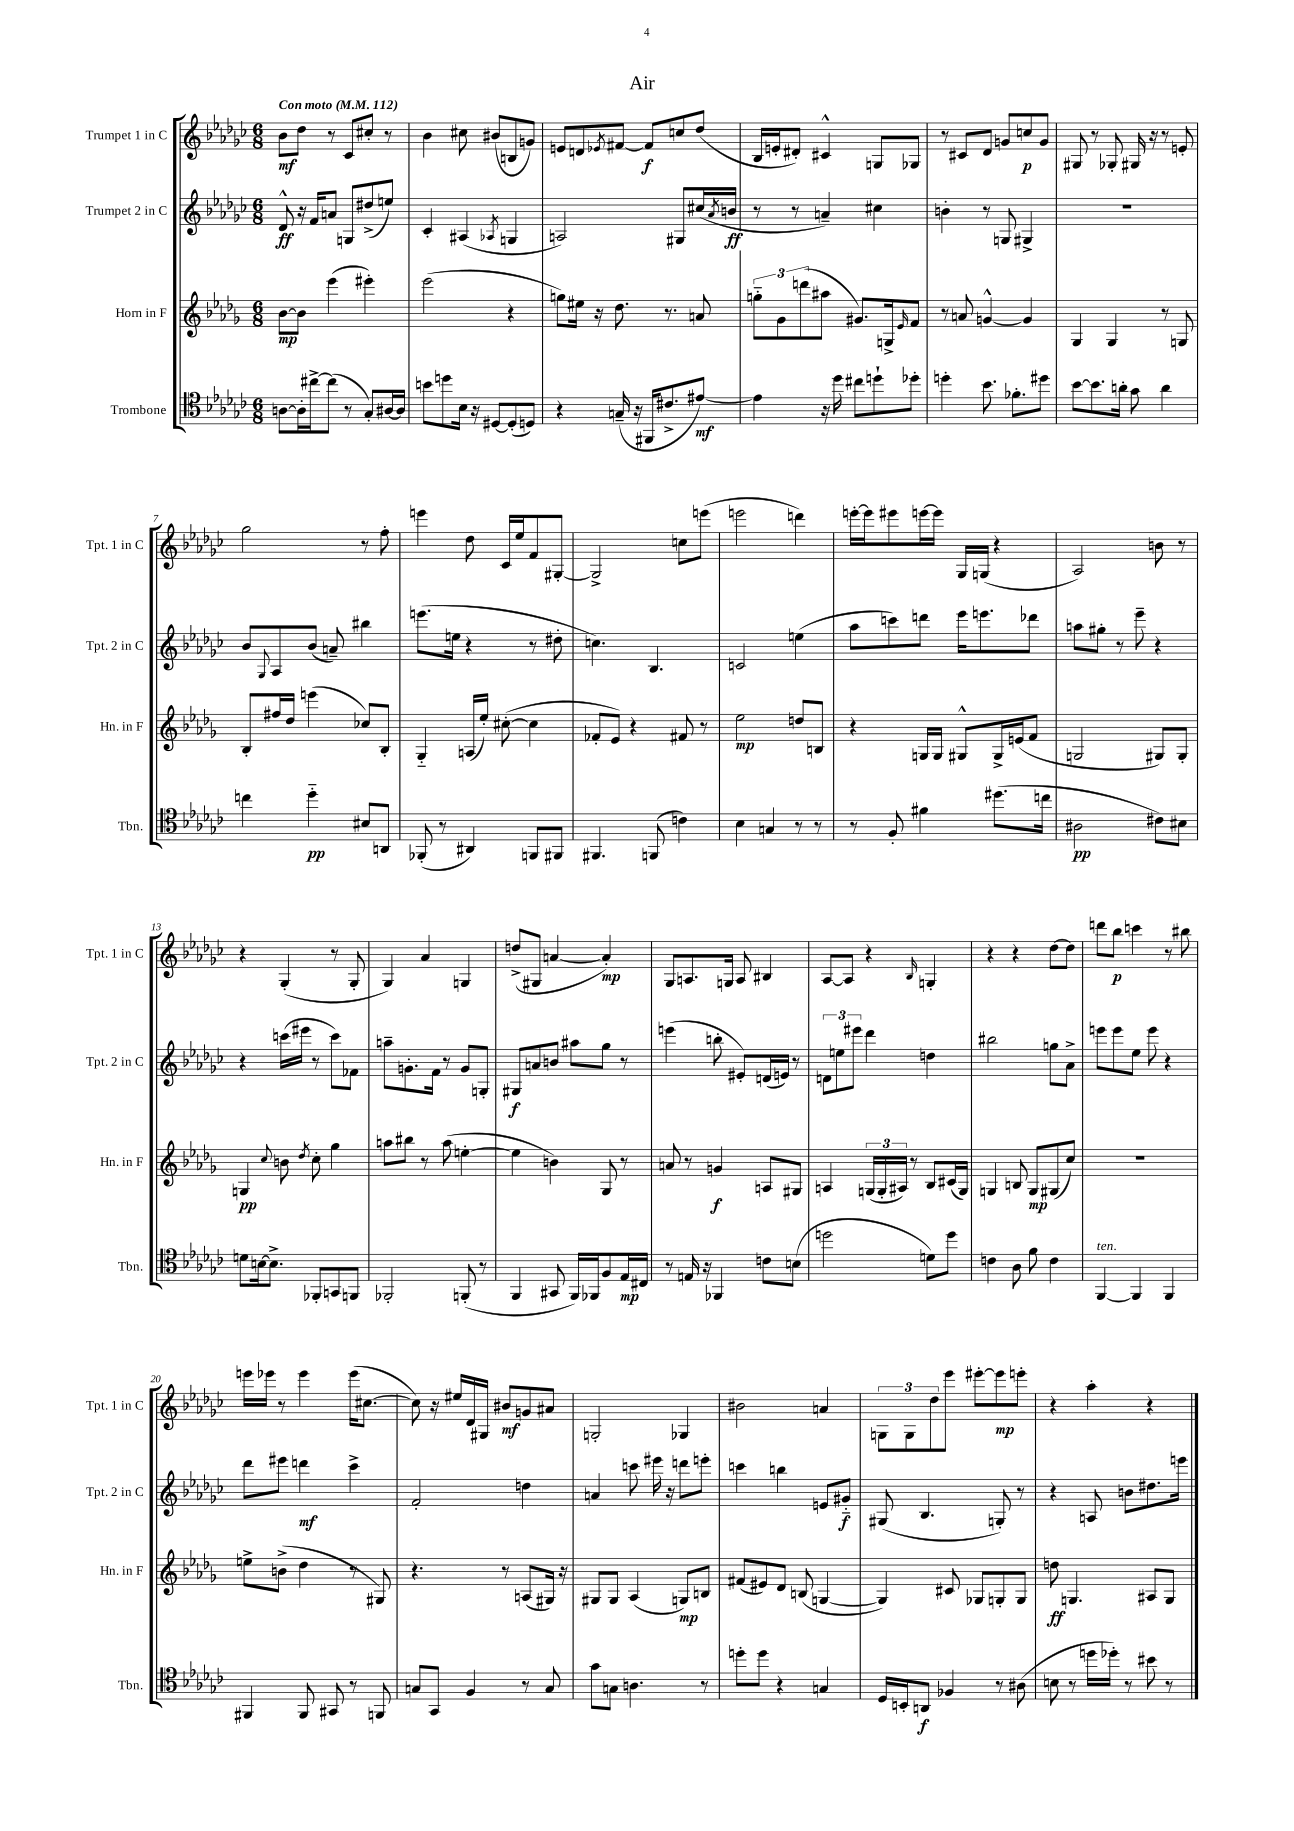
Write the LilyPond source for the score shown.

\header { title = "Air" }
<<
\new StaffGroup <<
\new Staff = "s0" \with { instrumentName = "Trumpet 1 in C" shortInstrumentName = "Tpt. 1 in C" } {
    \clef treble \key ges \major \numericTimeSignature \time 6/8 \tempo "Con moto" 4 = 112
    bes'8\mf des''8 r8 ces'8 cis''8-. r8 |
    bes'4 cis''8 bis'8( b8 g'8) |
    e'8 d'8 \acciaccatura { ees'8 } fis'8~ fis'8\f c''8 des''8( |
    bes16 e'16-. dis'8-.) cis'4-^ g8 ges8 |
    r8 cis'8 des'8 g'8 c''8\p g'8 |
    gis8 r8 ges8-. gis16 r16 r8 e'8-. |
    ges''2 r8 f''8-. |
    e'''4 des''8 ces'16 ees''16 f'8 gis8~-. |
    gis2-> c''8 e'''8( |
    e'''2 d'''4) |
    e'''16~-. e'''16 eis'''8 e'''16~ e'''16 ges16 g16( r4 |
    aes2) b'8 r8 |
    r4 ges4-.( r8 ges8-. |
    ges4) aes'4 g4 |
    d''8->( gis8 a'4~ a'4-.\mp) |
    ges8 a8. g16 a8 bis4 |
    aes8~ aes8 r4 \grace { bes16 } g4-. |
    r4 r4 des''8~ des''8 |
    d'''8 bes''8\p c'''4 r8 bis''8 |
    e'''16 ees'''16 r8 ees'''4 ees'''16( cis''8.~ |
    cis''8) r16 eis''16 des'16 gis16 bis'8\mf g'8 ais'8 |
    g2-. ges4 |
    bis'2 a'4 |
    \tuplet 3/2 { g8 g8 des''8 } ees'''8 eis'''8~-. eis'''8\mp e'''8-. |
    r4 aes''4-. r4 \bar "|." |
}
\new Staff = "s1" \with { instrumentName = "Trumpet 2 in C" shortInstrumentName = "Tpt. 2 in C" } {
    \clef treble \key ges \major \numericTimeSignature \time 6/8
    des'8-^\ff r16 f'16 a'8 g8 dis''8->( e''8) |
    ces'4-. ais4( \acciaccatura { aes8 } g4 |
    a2) gis8 cis''16( \acciaccatura { aes'8 } b'16\ff |
    r8 r8 a'4--) cis''4 |
    b'4-. r8 g8 gis4-> |
    R2. |
    bes'8 \appoggiatura { ges8 } aes8 bes'8( a'8--) bis''4 |
    e'''8.( e''16 r4 r8 dis''8-. |
    c''4.) bes4. |
    c'2 e''4( |
    aes''8 c'''8) d'''8 ees'''16 e'''8. des'''8 |
    a''8 gis''8-. r8 ees'''8-- r4 |
    r4 c'''16( eis'''16 r8 c'''8) fes'8 |
    a''8-- g'8.-. f'16 r8 g'8 g8-. |
    gis8\f a'8 b'8 ais''8 ges''8 r8 |
    e'''4( b''8-. eis'8-.) d'16( e'16) r8 |
    \tuplet 3/2 { d'8 e''8 eis'''8 } des'''4 d''4 |
    bis''2 g''8 aes'8-> |
    e'''8 e'''8 ees''8 e'''8 r4 |
    des'''8 eis'''8 d'''4\mf ces'''4-> |
    f'2-. d''4 |
    a'4 c'''8 eis'''16 r16 d'''8 e'''8-. |
    c'''4 b''4 e'8 gis'8-_\f |
    gis8( bes4. g8-.) r8 |
    r4 a8 b'8 dis''8. e'''16 \bar "|." |
}
\new Staff = "s2" \with { instrumentName = "Horn in F" shortInstrumentName = "Hn. in F" } {
    \clef treble \key des \major \numericTimeSignature \time 6/8
    bes'8~\mp bes'8 ees'''4( eis'''4-.) |
    ees'''2( r4 |
    g''8) eis''16 r16 des''8. r8. a'8 |
    \tuplet 3/2 { g''8-_ ges'8 d'''8( } ais''8 gis'8.) g16-> \grace { ees'16 } f'8 |
    r8 a'8 g'4~-^ g'4 |
    ges4 ges4 r8 g8 |
    bes8-. fis''16 des''16 e'''4( ces''8) bes8-. |
    ges4-_ a16( ees''16-.) cis''8~-.( cis''4 |
    fes'8-. ees'8) r4 fis'8 r8 |
    ees''2\mp d''8 b8 |
    r4 g16 g16 gis8-^ gis16-> e'16( f'8 |
    g2 gis8) gis8-. |
    g4\pp \appoggiatura { c''8 } b'8 \acciaccatura { des''8 } c''8-. ges''4 |
    a''8 bis''8 r8 a''8( e''4~-. |
    e''4 b'4) ges8 r8 |
    a'8 r8 g'4\f a8 gis8 |
    a4 \tuplet 3/2 { g16( g16-. ais16) } r8 bes8 cis'16( g16) |
    g4 b8 g8\mp gis8( c''8) |
    R2. |
    e''8-> b'8->( des''4 r8 gis8) |
    r4. r8 a8( gis16) r16 |
    gis8 gis8 aes4( g8\mp) b8 |
    fis'8( eis'8) des'8 b8( g4~ |
    g4) cis'8 ges8 g8-. g8 |
    d''8\ff g4. ais8 g8 \bar "|." |
}
\new Staff = "s3" \with { instrumentName = "Trombone" shortInstrumentName = "Tbn." } {
    \clef tenor \key ges \major \numericTimeSignature \time 6/8
    a8~ a16-. cis''16~-> cis''8( r8 ges8-.) ais16~ ais16 |
    b'8 d''8 bes16 r16 dis8~ dis8-.( d8) |
    r4 g16--( r16 fis,16 cis'8.-> eis'8~\mf) |
    eis'4 r16 des''16 cis''8 d''8-! des''8-. |
    d''4-. bes'8. fes'8.-. dis''8 |
    bes'8~ bes'8. a'16-. ges'8 a'4 |
    c''4 des''4-_\pp bis8 a,8 |
    fes,8-.( r8 ais,4) f,8 fis,8 |
    fis,4. f,8( c'4) |
    bes4 g4 r8 r8 |
    r8 f8-. fis'4 dis''8.( c''16 |
    ais2\pp cis'8) bis8 |
    d'8 b16~ b8.-> fes,8-. g,8 f,8 |
    fes,2-. f,8-.( r8 |
    f,4 gis,8 f,16) fes,16 f8 ees16\mp cis16 |
    r8 e16 r16 fes,4 c'8 b8( |
    d''2 d'8) d''8 |
    c'4 aes8 f'8 c'4 |
    f,4~^\markup { \italic "ten." } f,4 f,4 |
    fis,4 fis,8 gis,8 r8 f,8 |
    g8 ges,8 f4 r8 g8 |
    ges'8 g8 a4. r8 |
    d''8-. d''8 r4 g4 |
    des16 b,16-. a,8\f fes4 r8 ais8( |
    b8 r8 d''16 des''16-.) r8 bis'8 r8 \bar "|." |
}
>>
>>
